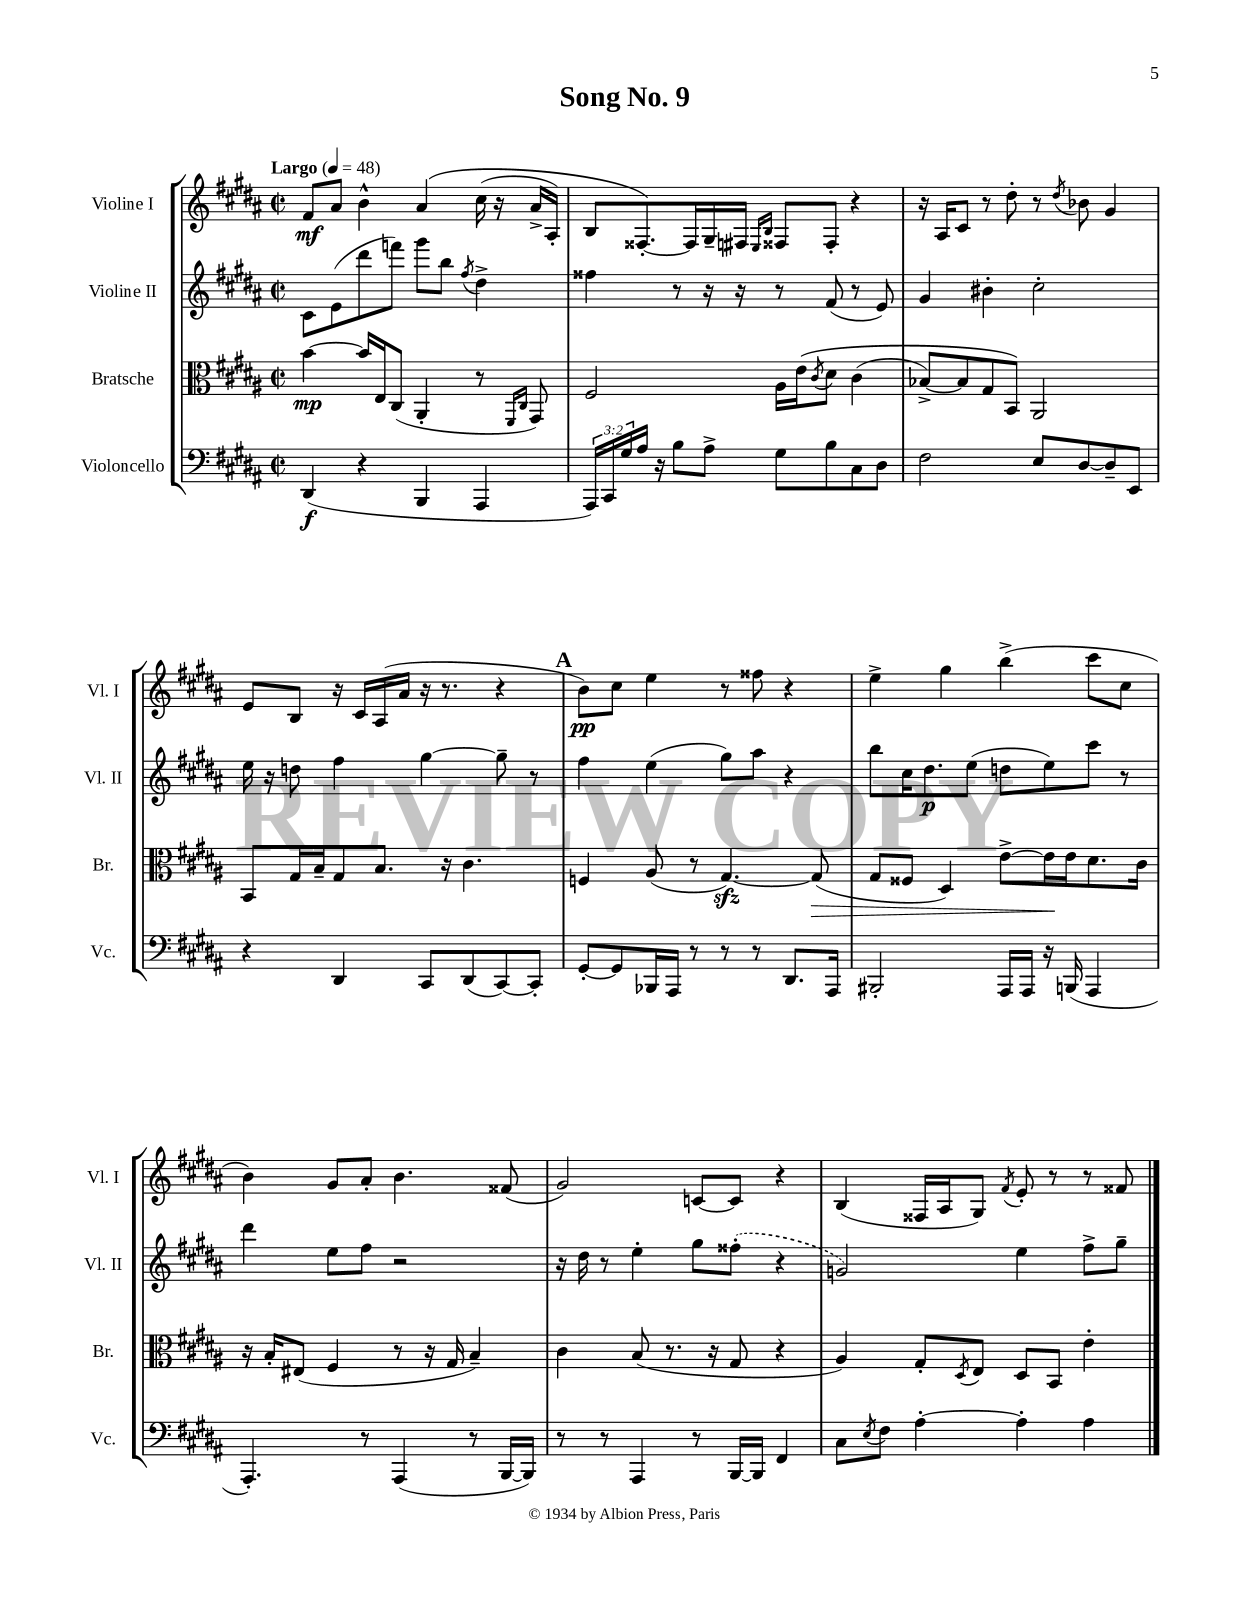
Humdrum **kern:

**kern	**kern	**kern	**kern
*staff4	*staff3	*staff2	*staff1
*clefF4	*clefC3	*clefG2	*clefG2
*k[f#c#g#d#a#]	*k[f#c#g#d#a#]	*k[f#c#g#d#a#]	*k[f#c#g#d#a#]
*M2/2	*M2/2	*M2/2	*M2/2
*met(c|)	*met(c|)	*met(c|)	*met(c|)
*MM48	*MM48	*MM48	*MM48
(4DD#/	[4b\	8c#\L	8f#/L
.	.	(8e\	8a#/J
4r	16b/]LL	8ddd#\	4b^^\
.	16E/J	.	.
.	(8C#/J	8fff\J)	.
4BBB/	4AA#'/	8ggg#\L	&(4a#/
.	.	8bb\J	.
.	.	8qff#/	.
4AAA#/	8r	4dd#^\	(16cc#\
.	.	.	16r
.	16qqFF#/LL	.	.
.	16qqC#/JJ	.	.
.	8GG#/)	.	16a#^/LL
.	.	.	16A#'/JJ)
=	=	=	=
24AAA#/LL)	2F#/	4ff##\	8B/L
24CC#/	.	.	.
24G#/	.	.	.
16A#/JJ	.	.	[8.F##'/&)
16r	.	.	.
8B\L	.	8r	.
.	.	.	16F##/]L
8A#^\J	.	16r	16G#~/
.	.	16r	16F#/JJ
.	.	.	16qqE/LL
.	.	.	16qqB/JJ
8G#\L	16A#\LL	8r	8F##/L
.	&(16e\J	.	.
.	8qc#/	.	.
8B\	8d#\J	(8f#/	8F##'/J
8C#\	(4c#\	8r	4r
8D#\J	.	8e/)	.
=	=	=	=
2F#\	[8B-^/L)	4g#/	16r
.	.	.	16A#/LK
.	8B-/]	.	8c#/J
.	8G#/	4b#'\	8r
.	8BB/J&)	.	8dd#'\
8E/L	2AA#/	2cc#'\	8r
.	.	.	8qdd#/
[8D#/	.	.	8b-\
8D#~/]	.	.	4g#/
8EE/J	.	.	.
=	=	=	=
4r	8BB/L	16ee\	8e/L
.	.	16r	.
.	16G#/L	8dd\	8B/J
.	16B~/J	.	.
4DD#/	8G#/	4ff#\	16r
.	.	.	16c#/LL
.	8.B/J	.	(16A#/
.	.	.	16a#/JJ
8CC#/L	.	[4gg#\	16r
.	16r	.	8.r
(8DD#/	4.c#\	.	.
[8CC#/)	.	8gg#~\]	4r
8CC#'/]J	.	8r	.
=	=	=	=
[8GG#'/L	4F/	4ff#\	8b\L)
8GG#/]	.	.	8cc#\J
16BBB-/L	(8A#/	(4ee\	4ee\
16AAA#/JJ	.	.	.
8r	8r	.	.
8r	[4.G#/)	8gg#\L)	8r
8r	.	8aa#\J	8ff##\
8.DD#/L	.	4r	4r
.	(8G#/]	.	.
16AAA#/Jk	.	.	.
=	=	=	=
2BBB#'/	8G#/L	8bb\L	4ee^\
.	8F##/J	16cc#\K	.
.	.	8.dd#\	.
.	4D#/)	.	4gg#\
.	.	(8ee\J	.
16AAA#/LL	[8e^\L	8dd\L	(4bb^\
16AAA#/JJ	.	.	.
16r	16e\]L	8ee\)	.
(16BBB/	16e\J	.	.
4AAA#/	8.d#\	8ccc#\J	8ccc#\L
.	.	8r	8cc#\J
.	16c#\Jk	.	.
=	=	=	=
4.AAA#'/)	16r	4ddd#\	4b\)
.	16B'/LK	.	.
.	(8E#/J	.	.
.	4F#/	8ee\L	8g#/L
8r	.	8ff#\J	8a#'/J
(4AAA#/	8r	2r	4.b\
.	16r	.	.
.	16G#/	.	.
8r	4B~/)	.	.
[16BBB/LL	.	.	(8f##/
16BBB/]JJ)	.	.	.
=	=	=	=
8r	4c#\	16r	2g#/)
.	.	16dd#\	.
8r	.	8r	.
4AAA#/	(8B/	4ee'\	.
.	8.r	.	.
8r	.	8gg#\L	[8c/L
.	16r	.	.
[16BBB/LL	8G#/	(8ff##'\J	8c/]J
16BBB/]JJ	.	.	.
4FF#/	4r	4r	4r
=	=	=	=
8C#\L	4A#/)	2g/)	(4B/
8qE/	.	.	.
8F#\J	.	.	.
[4A#'\	8G#'/L	.	16F##/LL
.	.	.	16A#/J
.	8qD#/	.	.
.	8E/J	.	8G#/J)
.	.	.	8qf#/
4A#'\]	8D#/L	4ee\	8e'/
.	8BB/J	.	8r
4A#\	4e'\	8ff#^\L	8r
.	.	8gg#~\J	8f##/
==	==	==	==
*-	*-	*-	*-
